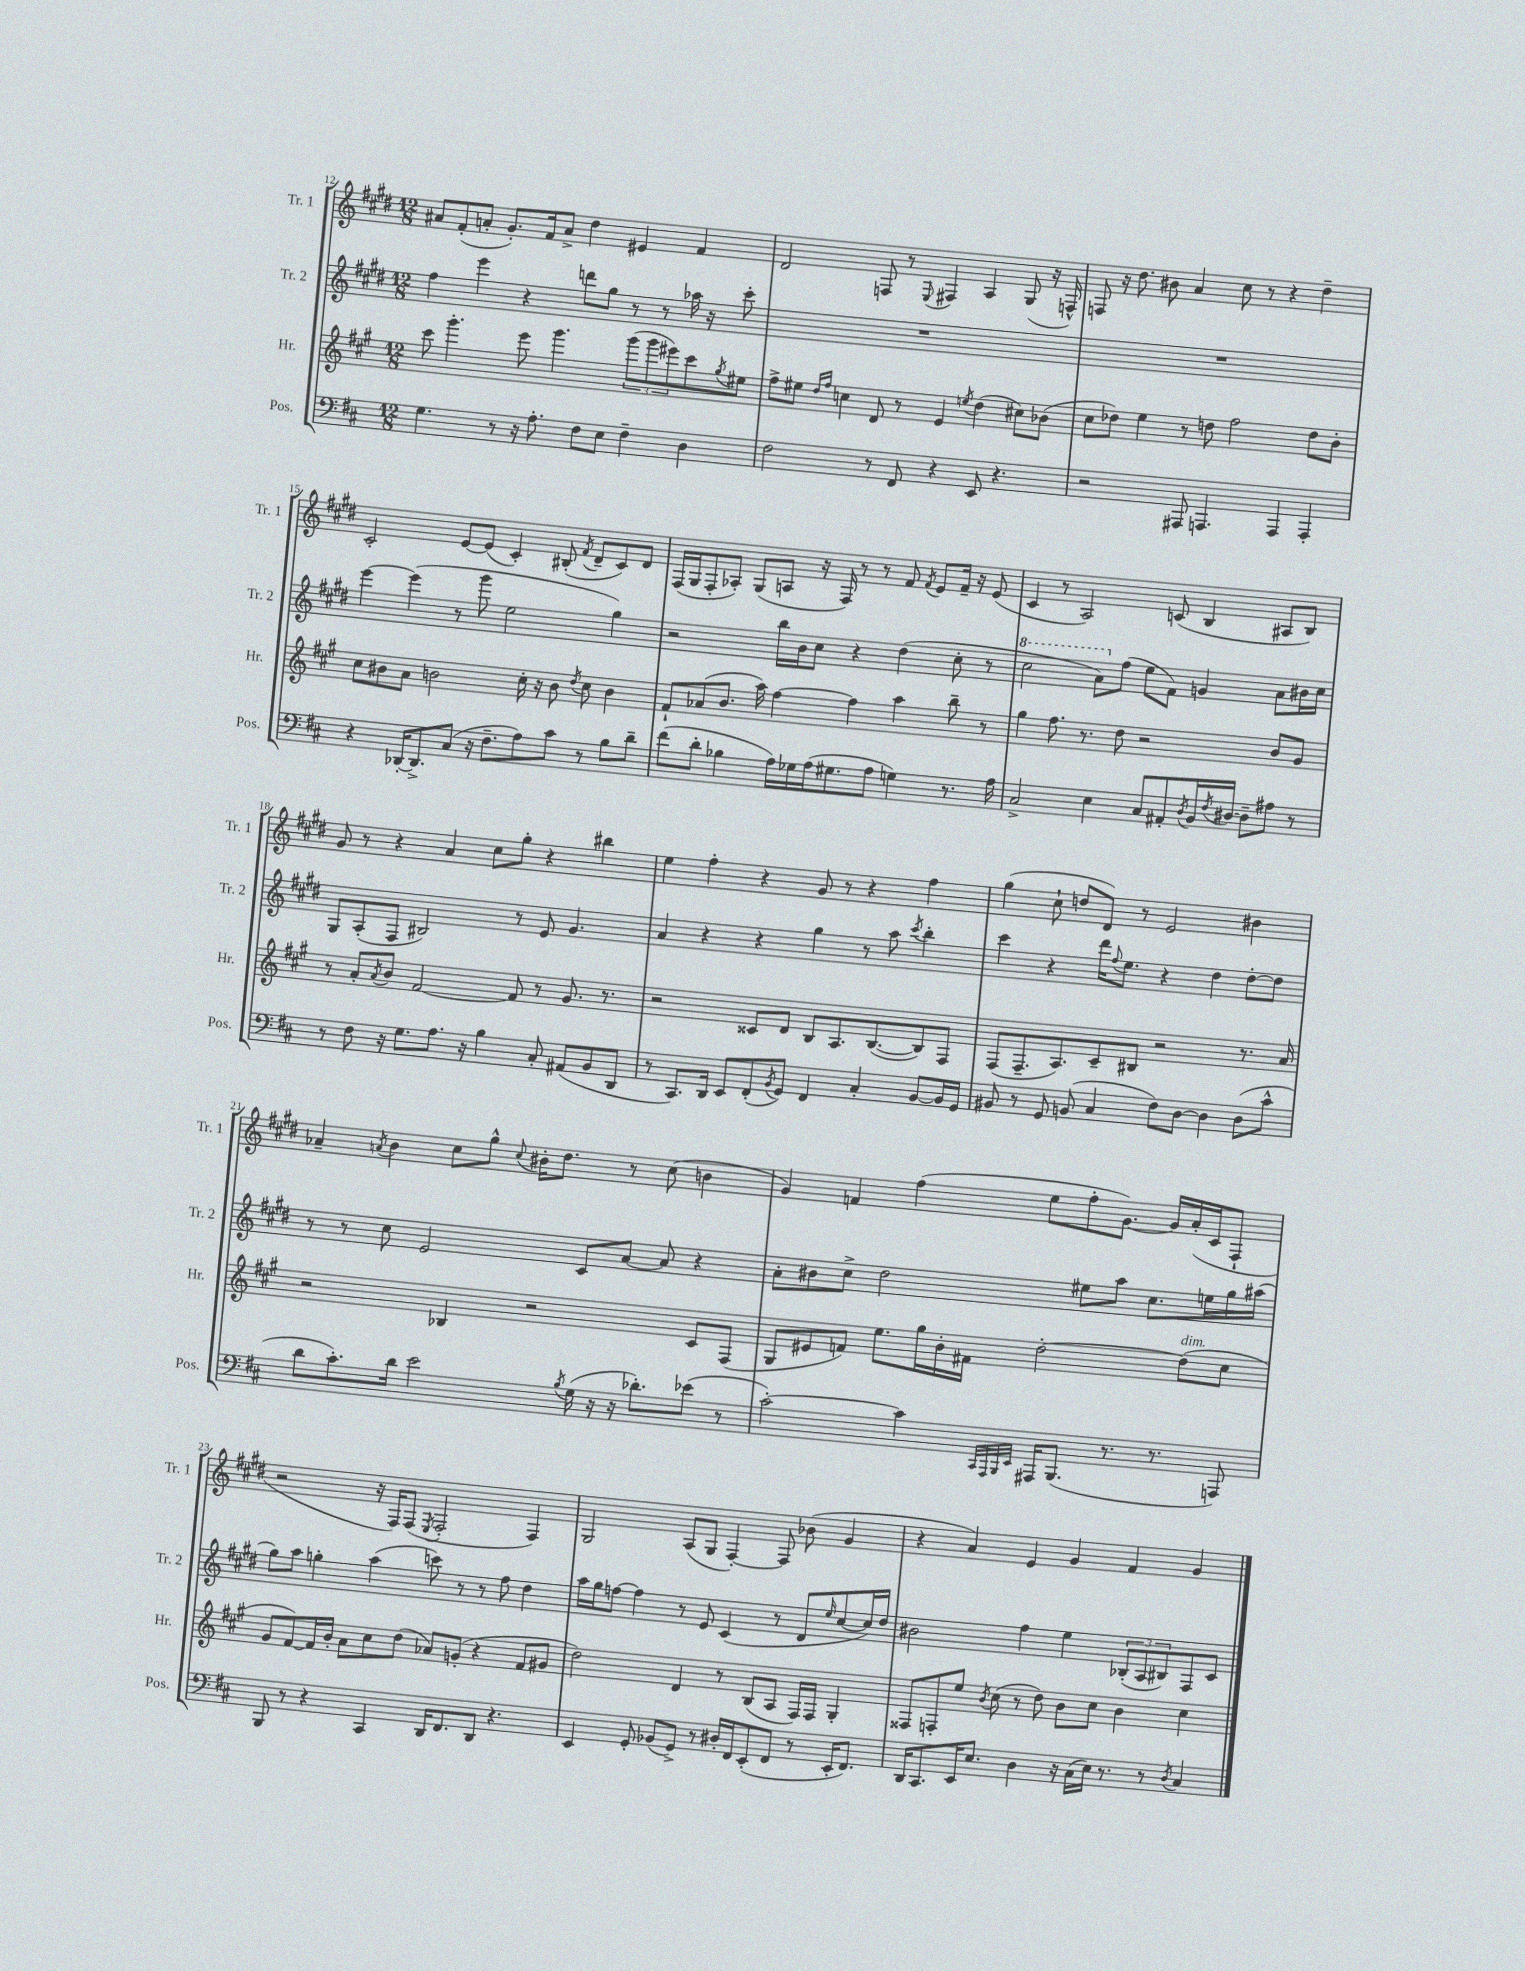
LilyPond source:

<<
\new StaffGroup <<
\new Staff = "s0" \with { instrumentName = "Tr. 1" shortInstrumentName = "Tr. 1" } {
    \clef treble \key e \major \numericTimeSignature \time 12/8
    ais'8 fis'8-.( a'8-. gis'8.-.) fis'16 a'8-> dis''4 eis'4 fis'4 |
    dis'2 f8 r8 \appoggiatura { e8 } fis4 a4 gis8( r16 f16-^) |
    f8 r16 dis''8. bis'8 a'4 cis''8 r8 r4 dis''4-- |
    cis'2-. e'8~ e'8( cis'4-.) bis8-.( \acciaccatura { fis'8 } dis'8-- cis'8) dis'8 |
    fis16( gis16 fis8-. aes8-.) gis8( a8 r16 fis16) r8 r8 fis'8 \acciaccatura { fis'8 } e'8 fis'16-- r16 e'8( |
    cis'4 r8 a2) c'8( b4 ais8 b8) |
    gis'8 r8 r4 a'4 cis''8 gis''8-. r4 bis''4 |
    e''4 fis''4-. r4 gis'8 r8 r4 fis''4 |
    gis''4( cis''8-! d''8 dis'8) r8 e'2 bis'4 |
    aes'4-- \acciaccatura { a'8 } b'4 cis''8 gis''8-^ \appoggiatura { cis''8 } bis'16-. dis''8. r8 cis''8( b'4 |
    gis'4) f'4 fis''4( e''8 fis''8-. gis'8.~) gis'16 a'16-.( cis'16 fis8-! |
    r2 r16 fis16) fis8( \acciaccatura { e8 } fis2-. fis4) |
    gis2 a8( gis8 fis4~-.) fis8 bes'8( gis'4 |
    r4 a'4) e'4 gis'4 fis'4 gis'4 \bar "|." |
}
\new Staff = "s1" \with { instrumentName = "Tr. 2" shortInstrumentName = "Tr. 2" } {
    \clef treble \key e \major \numericTimeSignature \time 12/8
    fis''4 e'''4 r4 d'''8 gis''8 r8 r8 aes''16 r16 cis'''8-. |
    R1. |
    R1. |
    e'''4~ e'''4( r8 gis'''8 e''2 gis''4) |
    r2 b''16 b'16 cis''8 r4 dis''4( cis''8-. r8 |
    \ottava #1 cis'''2 a''8) \ottava #0 fis''8( e''8 fis'8) g'4 a'8 bis'16 cis''16 |
    gis8 a8-.( fis8 bis2) r8 e'8 gis'4. |
    a'4 r4 r4 gis''4 r8 a''8 \acciaccatura { cis'''8 } b''4-. |
    cis'''4 r4 dis'''16 \appoggiatura { fis''8 } e''8. r4 dis''4 dis''8~-. dis''8 |
    r8 r8 cis''8 e'2 cis'8 a'8~ a'8 r4 |
    a'8-. bis'8 cis''8-> dis''2 eis''8 a''8 cis''8. e''16 gis''16 ais''16( |
    gis''8) a''8 g''4-. a''4( c'''8) r8 r8 fis''8 dis''4 |
    a''16 gis''16 f''8~ f''4 r8 e'8 cis'4( r8 dis'8 \grace { e''16 } cis''8~ cis''16) dis''16 |
    bis'2 fis''4 e''4 \tuplet 3/2 { bes8-.( a8 bis8) } fis8 cis'8 \bar "|." |
}
\new Staff = "s2" \with { instrumentName = "Hr." shortInstrumentName = "Hr." } {
    \clef treble \key a \major \numericTimeSignature \time 12/8
    cis'''8 gis'''4.-. e'''8 gis'''4. \tuplet 3/2 { gis'''8( gis'''8 eis'''8) } cis'''8 \acciaccatura { gis''8 } eis''8 |
    fis''8-> eis''8 \grace { d''16 fis''16 } c''4 d'8 r8 e'4 \acciaccatura { e''8 } d''4( cis''8) bes'8( |
    cis''8 des''8) e''4 r8 d''8 fis''2 d''8 b'8-. |
    cis''8 bis'8 a'8 b'2 cis''16-. r16 b'8 \acciaccatura { d''8 } cis''8 b'4 |
    fis'8-! aes'8( b'8. a''16) fis''4~ fis''4 a''4 b''8-- r8 |
    gis''4 fis''8. r8. d''8 r2 b'8 gis'8 |
    r8 a'8-. \acciaccatura { a'8 } b'8 fis'2~ fis'8 r8 gis'8. r8. |
    r2 cisis'8 d'8 b8 a8. b8.~( b8) fis8 |
    fis8( fis8.-- a8.) cis'8-- bis8 r2 r8. a'16 |
    r2 bes4 r2 cis'8 fis8( |
    gis8 eis'8 f'8) e''8. gis''16 b'16-. fis'16 d''2~-. d''8^\markup { \italic "dim." }( cis''8 |
    gis'8 fis'8~) fis'16 b'16-. a'8 cis''8 d''8( aes'8) g'8-.( r4 fis'8 gis'8 |
    d''2) d'4 r8 b8( a8 fis16) fis16 gis4-. |
    fisis8 f8-. e''8 \acciaccatura { b'8 } cis''8( r8 d''8) b'8 cis''8 b'4 cis''4 \bar "|." |
}
\new Staff = "s3" \with { instrumentName = "Pos." shortInstrumentName = "Pos." } {
    \clef bass \key d \major \numericTimeSignature \time 12/8
    g4. r8 r16 a8.-. fis8 e8 fis4-- d4 |
    fis2 r8 fis,8 r4 e,8 r4. |
    r2 ais,,8 a,,4. a,,4 a,,4-. |
    r4 des,16~-. des,8.-> cis8( r16 fis8.-- a8) cis'8 r8 b8 d'8-- |
    fis'8( d'8-. bes4 a16) ges16 a16( gis8. a8 g4) r8. a16 |
    cis2-> e4 cis8 ais,8-. \acciaccatura { d8 } b,16 \acciaccatura { fis8 } dis16~ dis8-- ais8 r8 |
    r8 fis8 r16 g8. a8. r16 b4 cis8-. ais,8( b,8 d,8 |
    r8 cis,8.) d,16 e,8 fis,8-.( \acciaccatura { b,8 } g,8) fis,4 cis4-. b,8~ b,16 g,16 |
    bis,8 r8 g,8 b,8( cis4 fis8) d8~ d4 d8( cis'8-^ |
    d'8 cis'8.-.) d'16 e'2 \acciaccatura { b8 } g16( r16 r16 des'8.-.) ees'8( r8 |
    cis'2~-.) cis'4 \grace { cis,32 a,,32 b,,32 e,32 } ais,,16 b,,8.( r8. r8. a,,8) |
    b,,8 r8 r4 cis,4 d,16 fis,8. d,8 r4. |
    e,4 g,8-. bes,8( g,8->) r8 dis16-. fis,16 e,8-.( fis,8 r8 e,16-. fis,8.) |
    d,16 cis,8. e,16 e8. d4 r16 cis16( e16) r8. r8 \acciaccatura { d8 } cis4 \bar "|." |
}
>>
>>
\layout { \context { \Score currentBarNumber = #12 } }
